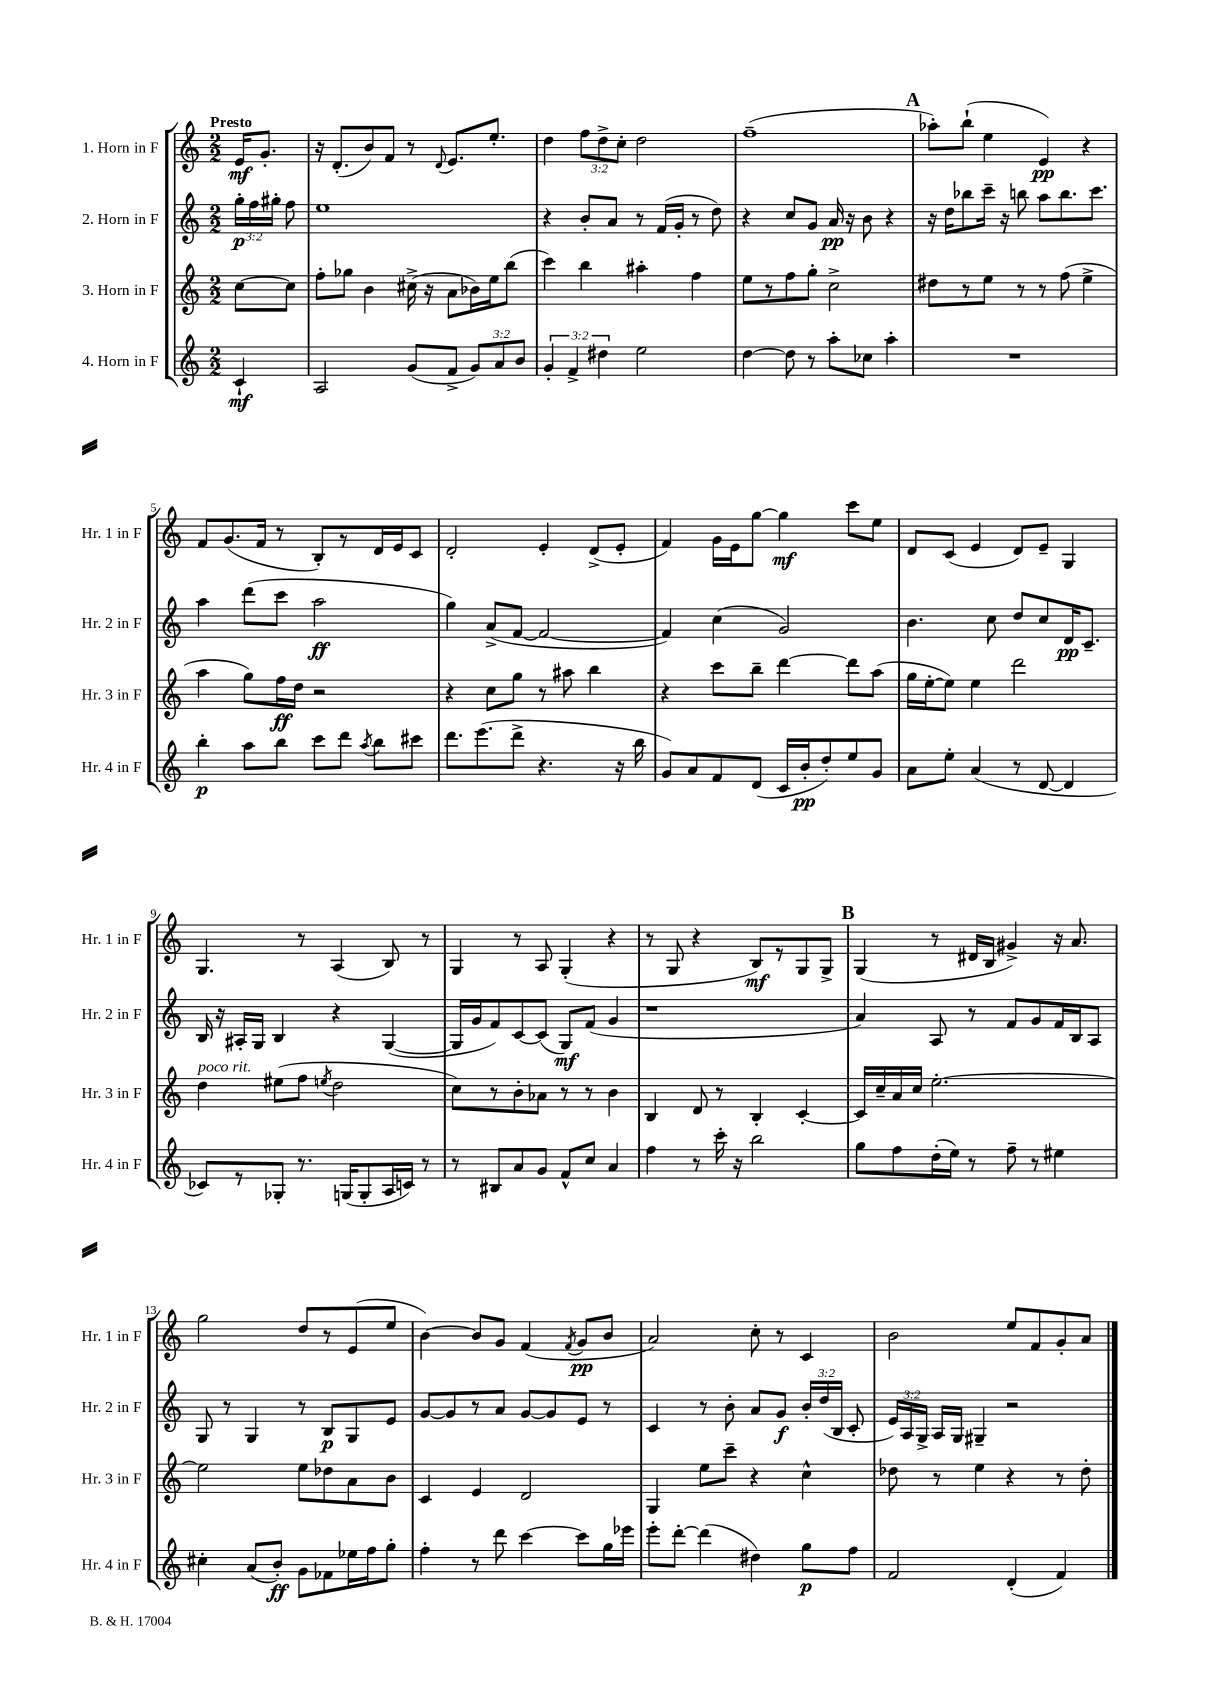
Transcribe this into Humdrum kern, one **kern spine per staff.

**kern	**kern	**kern	**kern
*staff4	*staff3	*staff2	*staff1
*clefG2	*clefG2	*clefG2	*clefG2
*k[]	*k[]	*k[]	*k[]
*M2/2	*M2/2	*M2/2	*M2/2
4c`/	[8cc\L	24gg'\LL	16e/LK
.	.	24ff\	.
.	.	.	8.g'/J
.	.	24gg#'\JJ	.
.	8cc\]J	8ff\	.
=	=	=	=
2A/	8ff'\L	1ee	16r
.	.	.	(8.d'/L
.	8gg-\J	.	.
.	4b\	.	8b/)
.	.	.	8f/J
(8g/L	(16cc#^\	.	8r
.	16r	.	.
.	.	.	8qqd/
8f^/J	8a\L	.	8.e/L
12g/L)	16b-\L)	.	.
.	16ee\J	.	8.ee'/J
12a/	.	.	.
.	(8bb\J	.	.
12b/J	.	.	.
=	=	=	=
6g'/	4ccc\)	4r	4dd\
6f^/	.	.	.
.	4bb\	8b'/L	12ff\L
6dd#\	.	.	12dd^\
.	.	8a/J	.
.	.	.	12cc'\J
2ee\	4aa#'\	8r	2dd\
.	.	(16f/LL	.
.	.	16g'/JJ	.
.	4ff\	8r	.
.	.	8dd\)	.
=	=	=	=
[4dd\	8ee\L	4r	(1ff~
.	8r	.	.
8dd\]	8ff\	8cc/L	.
8r	8gg'\J	8g/J	.
8aa'\L	2cc^\	16a/	.
.	.	16r	.
8cc-\J	.	8b\	.
4aa'\	.	4r	.
=	=	=	=
1r	8dd#\L	16r	8aa-'\L)
.	.	16dd\LK	.
.	8r	8bb-\	(8bb`\J
.	8ee\J	16ccc~\Jk	4ee\
.	.	16r	.
.	8r	8bb\	.
.	8r	8aa\L	4e/)
.	(8ff\	8.bb\	.
.	4ee^\	.	4r
.	.	8.ccc\J	.
=	=	=	=
4bb'\	4aa\	4aa\	8f/L
.	.	.	(8.g/
8aa\L	8gg\L)	(8ddd\L	.
.	.	.	16f/Jk
8bb\J	16ff\L	8ccc\J	8r
.	16dd\JJ	.	.
8ccc\L	2r	2aa\	8B'/L)
8ddd\J	.	.	8r
8qaa/	.	.	.
8bb\L	.	.	16d/L
.	.	.	16e/J
8ccc#\J	.	.	8c/J
=	=	=	=
8.ddd\L	4r	4gg\)	2d'/
(8.eee\	.	.	.
.	8cc\L	(8a^/L	.
8ddd^\J	8gg\J	[8f/J	.
4.r	8r	2f/_	4e'/
.	8aa#\	.	.
.	4bb\	.	(8d^/L
16r	.	.	8e'/J
16bb\	.	.	.
=	=	=	=
8g/L)	4r	4f/])	4f/)
8a/	.	.	.
8f/	8ccc\L	(4cc\	16g\LL
.	.	.	16e\J
(8d/J	8bb~\J	.	[8gg\J
16c/LL	[4ddd\	2g/)	4gg\]
16b'/J	.	.	.
8dd'/)	.	.	.
8ee/	8ddd\]L	.	8ccc\L
8g/J	(8aa\J	.	8ee\J
=	=	=	=
8a\L	16gg\LL	4.b\	8d/L
.	[16ee'\J	.	.
8ee'\J	8ee\]J)	.	(8c/J
(4a/	4ee\	.	4e/
.	.	8cc\	.
8r	2ddd\	8dd/L	8d/L)
[8d/	.	8cc/	8e~/J
4d/]	.	16d/K	4G/
.	.	8.c~/J	.
=	=	=	=
8c-/L)	4dd\	16B/	4.G/
.	.	16r	.
8r	.	16A#'/LL	.
.	.	16G/JJ	.
8G-'/J	(8ee#\L	4B/	.
8.r	8ff\J	.	8r
.	8qee/	.	.
.	2dd\	4r	(4A/
(16G/LK	.	.	.
8G'/	.	.	.
16A/L	.	([4G/	8B/)
16c/JJ)	.	.	.
8r	.	.	8r
=	=	=	=
8r	8cc\L)	16G/]LL	4G/
.	.	16g/J	.
8B#/L	8r	8f/)	.
8a/	8b'\	[8c/	8r
8g/J	8a-\J	(8c/]J	8A/
8f^^/L	8r	8G/L)	(4G'/
8cc/J	8r	(8f/J	.
4a/	4b\	4g/	4r
=	=	=	=
4ff\	4B/	1r	8r
.	.	.	8G/
8r	8d/	.	4r
16ccc'\	8r	.	.
16r	.	.	.
2bb\	4B'/	.	8B/L)
.	.	.	8r
.	[4c'/	.	8G/
.	.	.	8G^/J
=	=	=	=
8gg\L	16c/]LL	4a/)	(4G/
.	16cc~/	.	.
8ff\	16a/	.	.
.	16cc/JJ	.	.
(16dd'\L	[2.ee'\	8A/	8r
16ee\JJ)	.	.	.
8r	.	8r	16d#/LL
.	.	.	16B/JJ
8ff~\	.	8f/L	4g#^/)
8r	.	8g/	.
4ee#\	.	16f/L	16r
.	.	16B/J	8.a/
.	.	8A/J	.
=	=	=	=
4cc#'\	2ee\]	8G/	2gg\
.	.	8r	.
(8a/L	.	4G/	.
8b'/J)	.	.	.
8g\L	8ee\L	8r	8dd/L
8f-\	8dd-\	8B/L	8r
16ee-\L	8a\	8G/	(8e/
16ff\J	.	.	.
8gg'\J	8b\J	8e/J	8ee/J
=	=	=	=
4ff'\	4c/	[8g/L	[4b\)
.	.	8g/]	.
8r	4e/	8r	8b/]L
8ddd\	.	8a/J	8g/J
[4ccc\	2d/	[8g/L	(4f/
.	.	8g/]	.
.	.	.	8qf/
8ccc\]L	.	8e/J	8g/L
16gg\L	.	8r	8b/J
16eee-\JJ	.	.	.
=	=	=	=
8eee'\L	4G/	4c/	2a/)
[8ddd'\J	.	.	.
(4ddd\]	8ee\L	8r	.
.	8ccc~\J	8b'\	.
4dd#\)	4r	8a/L	8cc'\
.	.	8g/J	8r
8gg\L	4cc^^\	24b'/LL	4c/
.	.	(24dd/	.
.	.	24B/JJ	.
8ff\J	.	8c'/	.
=	=	=	=
2f/	8dd-\	24e/LL)	2b\
.	.	24A/	.
.	.	24G^/JJ	.
.	8r	16A/LL	.
.	.	16G/JJ	.
.	4ee\	4G#~/	.
(4d'/	4r	2r	8ee/L
.	.	.	8f/
4f/)	8r	.	8g'/
.	8dd-'\	.	8a/J
==	==	==	==
*-	*-	*-	*-
